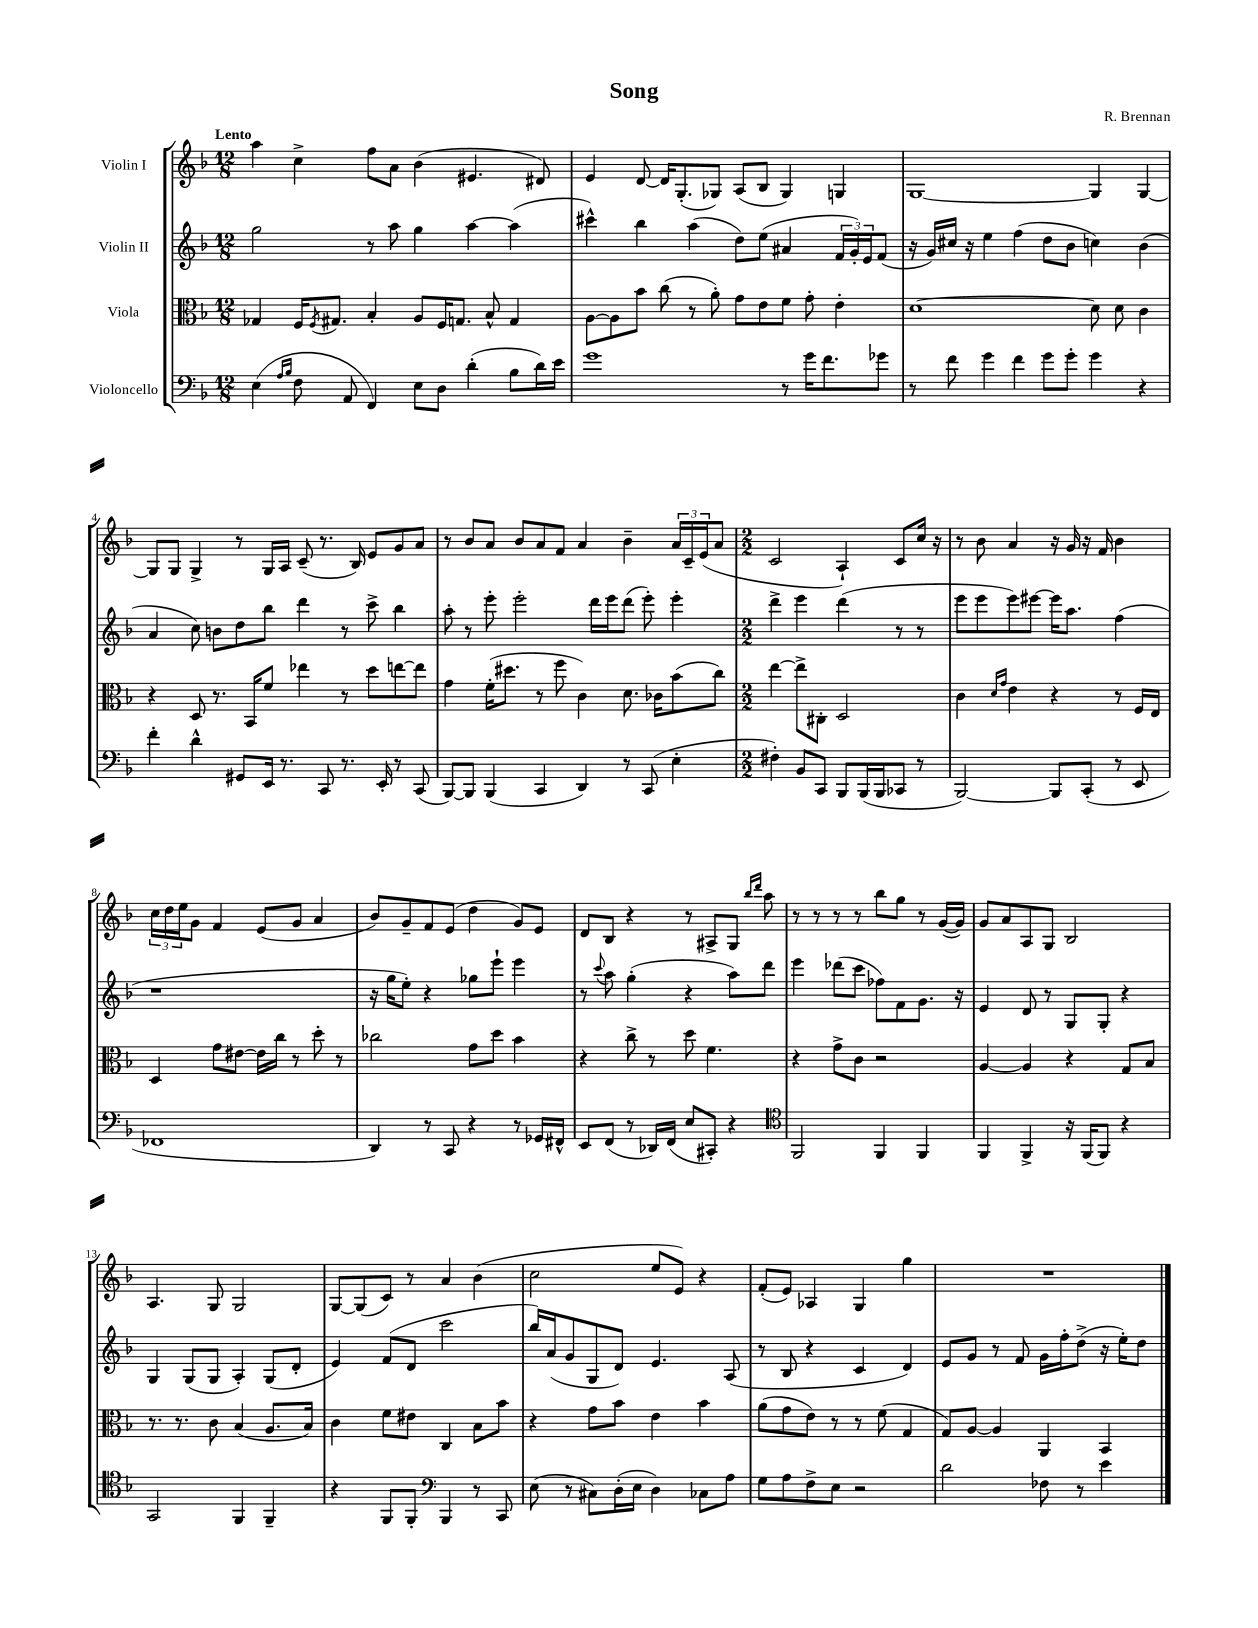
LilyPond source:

\header { title = "Song" composer = "R. Brennan" }
<<
\new StaffGroup <<
\new Staff = "s0" \with { instrumentName = "Violin I" } {
    \clef treble \key f \major \numericTimeSignature \time 12/8 \tempo "Lento"
    a''4 c''4-> f''8 a'8 bes'4( eis'4. dis'8) |
    e'4 d'8~ d'16 g8.-.( ges8) a8( bes8 ges4) g4 |
    g1~ g4 g4~ |
    g8 g8 g4-> r8 g16 a16 c'8--( r8. bes16) e'8 g'8 a'8 |
    r8 bes'8 a'8 bes'8 a'8 f'8 a'4 bes'4-- \tuplet 3/2 { a'16 c'16-- e'16( } a'8 |
    \numericTimeSignature \time 2/2 c'2 a4-!) c'8 c''16 r16 |
    r8 bes'8 a'4 r16 g'16 r16 f'16 bes'4 |
    \tuplet 3/2 { c''16 d''16 e''16 } g'8 f'4 e'8( g'8 a'4 |
    bes'8) g'8-- f'8 e'8( d''4 g'8) e'8 |
    d'8 bes8 r4 r8 ais8-> g8 \grace { bes''16 d'''16 } a''8 |
    r8 r8 r8 r8 bes''8 g''8 r8 g'16~( g'16) |
    g'8 a'8 a8 g8 bes2 |
    a4. g8 g2 |
    g8~ g8( c'8) r8 a'4 bes'4( |
    c''2 e''8 e'8) r4 |
    f'8-.( e'8) aes4 g4 g''4 |
    R1 \bar "|." |
}
\new Staff = "s1" \with { instrumentName = "Violin II" } {
    \clef treble \key f \major \numericTimeSignature \time 12/8
    g''2 r8 a''8 g''4 a''4~ a''4( |
    cis'''4-^) bes''4 a''4( d''8) e''8( ais'4 \tuplet 3/2 { f'16 g'16-.) e'16 } f'8( |
    r16 g'16) cis''16 r16 e''4 f''4( d''8 bes'8 c''4) bes'4( |
    a'4 c''8) b'8 d''8 bes''8 d'''4 r8 c'''8-> bes''4 |
    a''8-. r8 e'''8-. e'''2-. d'''16 e'''16 d'''8( e'''8-.) e'''4-. |
    \numericTimeSignature \time 2/2 d'''4-> e'''4 d'''4( r8 r8 |
    e'''8 e'''8 e'''8) eis'''8~ eis'''16 a''8. f''4( |
    r1 |
    r16 g''16 e''8-.) r4 ges''8 e'''8-! e'''4 |
    r8 \appoggiatura { c'''8 } a''8 g''4-.( r4 a''8) d'''8 |
    e'''4 des'''8( c'''8 fes''8) f'8 g'8. r16 |
    e'4 d'8 r8 g8 g8-. r4 |
    g4 g8( g8 a4-.) g8( d'8-. |
    e'4) f'8( d'8 c'''2 |
    bes''16) a'16( g'8 g8 d'8) e'4. a8( |
    r8 bes8 r4 c'4 d'4) |
    e'8 g'8 r8 f'8 g'16 f''16-. d''8->( r16 e''16-.) d''8 \bar "|." |
}
\new Staff = "s2" \with { instrumentName = "Viola" } {
    \clef alto \key f \major \numericTimeSignature \time 12/8
    ges4 f16 \acciaccatura { f8 } gis8. bes4-. a8 f16 g8. bes8-^ g4 |
    a8~ a8 bes'8 c''8( r8 a'8-.) g'8 e'8 f'8 g'8-. e'4-. |
    d'1~ d'8 d'8 c'4 |
    r4 d8 r8. bes,16 f'8 ees''4 r8 d''8 e''8~ e''8 |
    g'4 f'16-.( dis''8. r8 f''8 c'4) d'8. ces'16 bes'8( c''8) |
    \numericTimeSignature \time 2/2 e''4~ e''8-> cis8-. d2 |
    c'4 \grace { d'16 g'16 } e'4 r4 r8 f16 e16 |
    d4 g'8 eis'8~ eis'16 c''16 r8 d''8-. r8 |
    ces''2 g'8 d''8 bes'4 |
    r4 c''8-> r8 d''8 f'4. |
    r4 g'8-> c'8 r2 |
    a4~ a4 r4 g8 bes8 |
    r8. r8. c'8 bes4( a8. bes16) |
    c'4 f'8 eis'8 c4 bes8 bes'8 |
    r4 g'8 bes'8 e'4 bes'4 |
    a'8( g'8 e'8) r8 r8 f'8( g4 |
    g8) a8~ a4 a,4 bes,4 \bar "|." |
}
\new Staff = "s3" \with { instrumentName = "Violoncello" } {
    \clef bass \key f \major \numericTimeSignature \time 12/8
    e4( \grace { a16 bes16 } f8 a,8 f,4) e8 d8 d'4-.( bes8 d'16) e'16 |
    g'1 r8 g'16 f'8. ges'8 |
    r8 f'8 g'4 f'4 g'8 g'8-. g'4 r4 |
    f'4-. d'4-^ gis,8 e,16 r8. c,8 r8. e,16-. r8 c,8( |
    bes,,8~) bes,,8 bes,,4( c,4 d,4) r8 c,8( e4-. |
    \numericTimeSignature \time 2/2 fis4-.) bes,8 c,8 bes,,8 bes,,16( bes,,16 ces,8 r8 |
    bes,,2~) bes,,8 c,8-.( r8 e,8 |
    fes,1 |
    d,4) r8 c,8 r4 r8 ges,16 fis,16-^ |
    e,8 f,8( r8 des,16) f,16( e8 cis,8-.) r4 |
    \clef tenor f,2 f,4 f,4 |
    f,4 f,4-> r16 f,16( f,8) r4 |
    g,2 f,4 f,4-- |
    r4 f,8 f,8-. \clef bass bes,,4 r8 c,8 |
    e8( r8 cis8) d16-.( e16 d4) ces8 a8 |
    g8 a8 f8-> e8 r2 |
    d'2 fes8 r8 e'4 \bar "|." |
}
>>
>>
